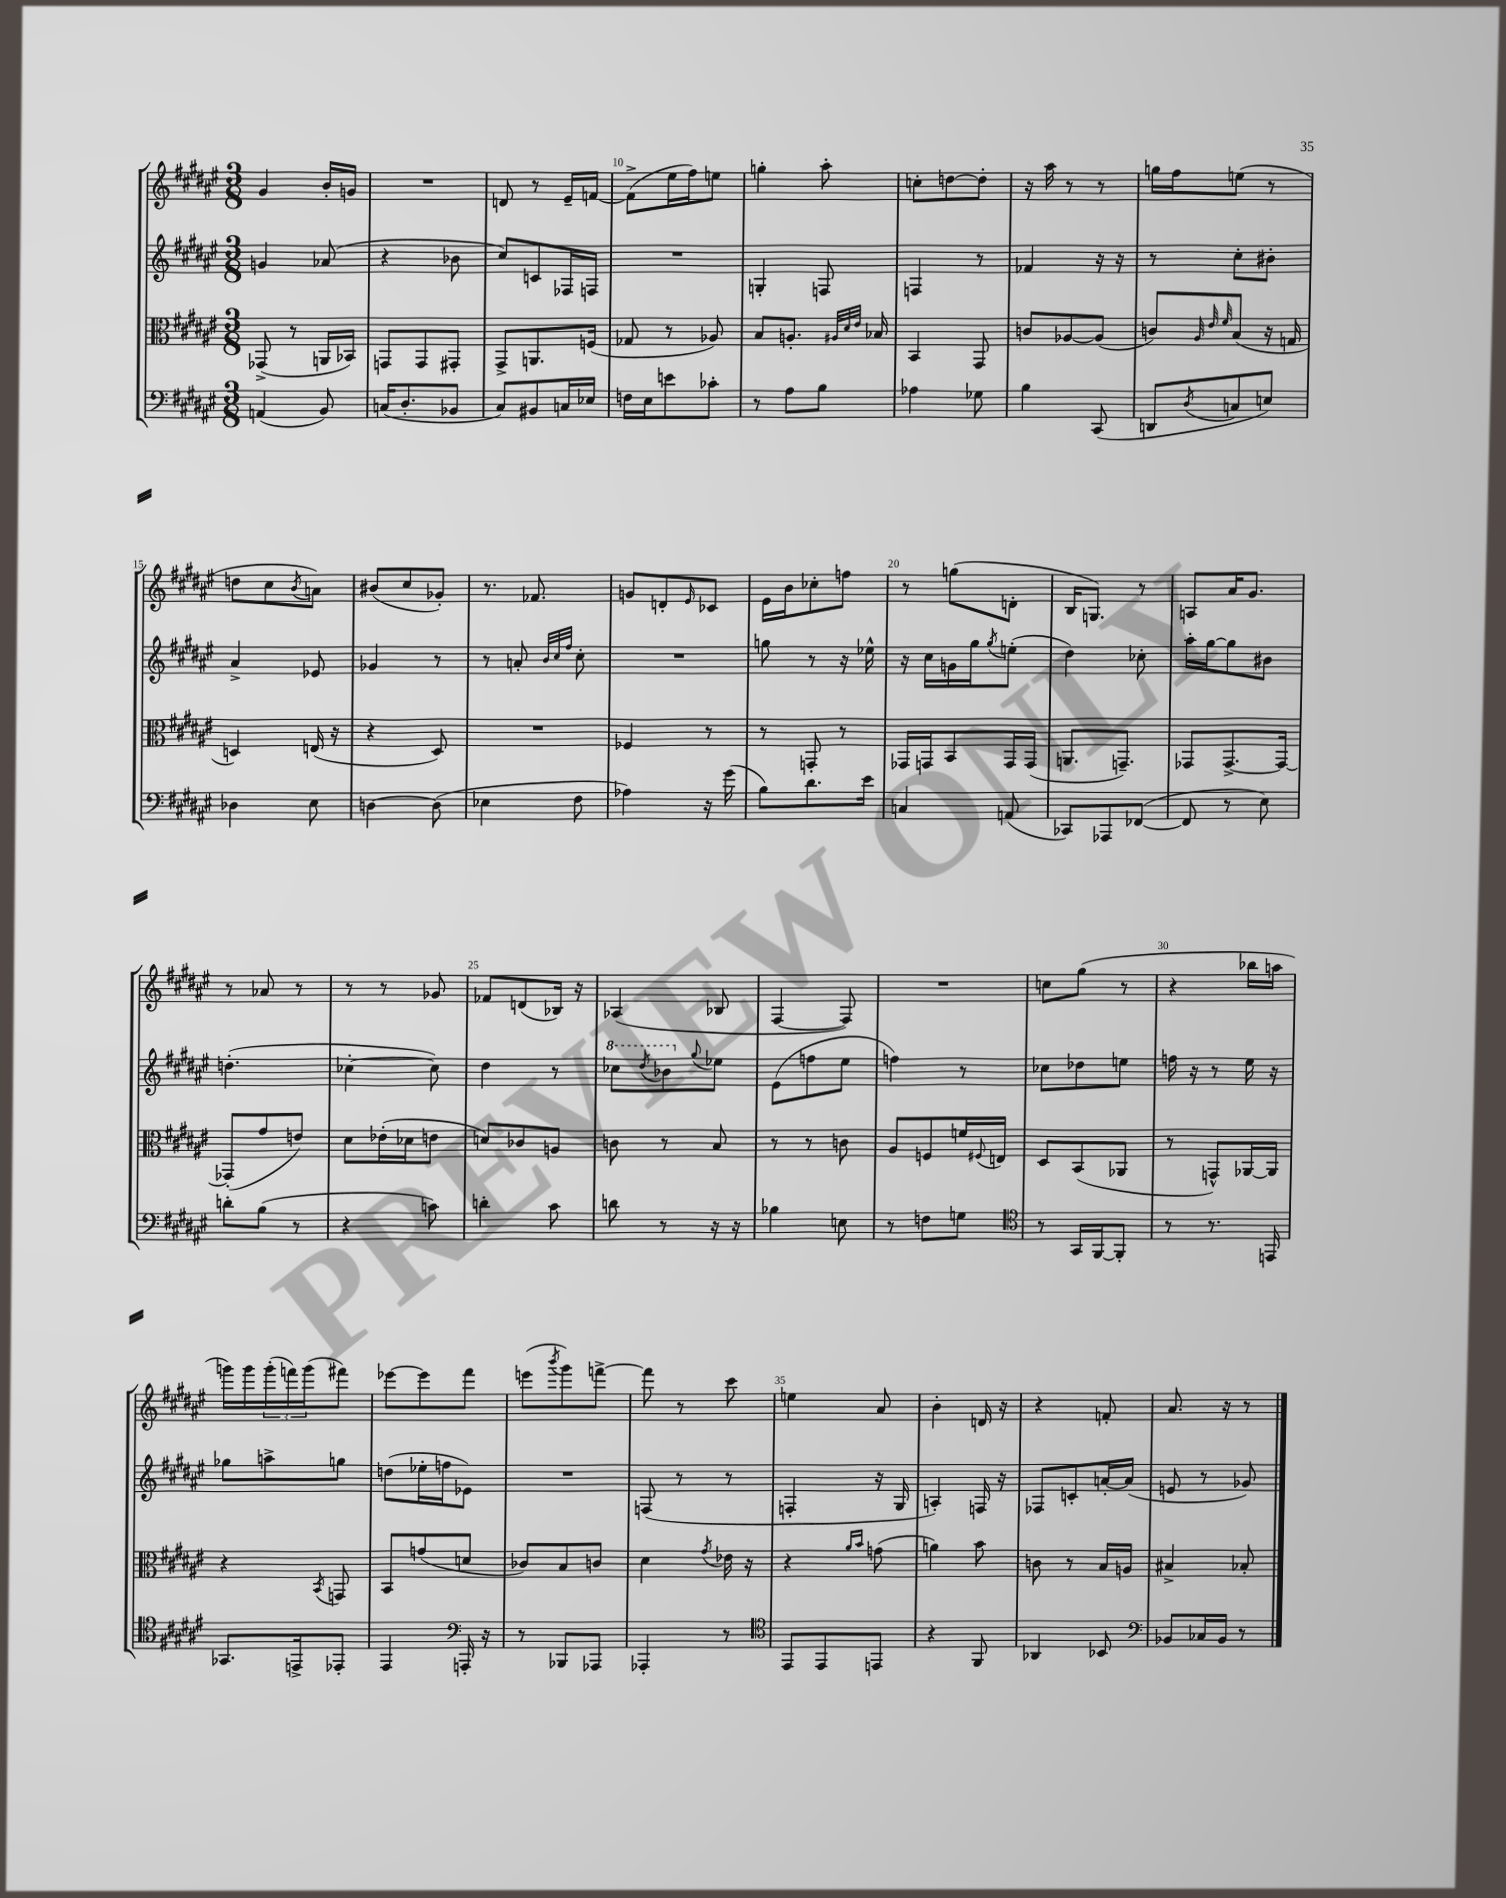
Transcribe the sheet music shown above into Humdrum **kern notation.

**kern	**kern	**kern	**kern
*part4	*part3	*part2	*part1
*staff4	*staff3	*staff2	*staff1
*clefF4	*clefC3	*clefG2	*clefG2
*k[f#c#g#d#a#e#]	*k[f#c#g#d#a#e#]	*k[f#c#g#d#a#e#]	*k[f#c#g#d#a#e#]
*M3/8	*M3/8	*M3/8	*M3/8
=7	=7	=7	=7
(4AAn/	(8GG-X^/	4gn/	4g#/
.	8r	.	.
8BB/)	16AAn/LL	(8a-X/	16b'/LL
.	16BB-X/JJ)	.	16gn/JJ
=8	=8	=8	=8
(16Cn/KL	8GGn/L	4r	4.r
8.D#'/	.	.	.
.	8GG/	.	.
8BB-X/J	8GG#X'/J	8b-X\	.
=9	=9	=9	=9
8C#/L)	8GG#^/L	8cc#/L)	8dn/
8BB#X/	8.AAn/	8cn/	8r
16Cn/L	.	16F-X/L	16e#~/LL
16E-X/JJ	(16Fn/Jk	16Fn/JJ	[16fn/JJ
=10	=10	=10	=10
16Fn\LL	8G-X/	4.r	(8f^\L]
16E#\J	.	.	.
8en\	8r	.	16ee#\L
.	.	.	16ff#\J)
8c-X'\J	8A-X/)	.	8een\J
=11	=11	=11	=11
8r	8B/L	4Gn'/	4ggn'\
8A#\L	8.An'/J	.	.
8B\J	.	8Fn/	8aa#'\
.	32qqA#X/LLL	.	.
.	32qqd#/	.	.
.	32qqe#/JJJ	.	.
.	16B-X/	.	.
=12	=12	=12	=12
4A-X\	4BB/	4Fn/	8ccn'\L
.	.	.	[8ddn\
8G-X\	8GG#/	8r	8dd'\J]
=13	=13	=13	=13
4B\	8cn/L	4f-X/	16r
.	.	.	16aa#\
.	[8A-X/	.	8r
(8CC#/	(8A-/J]	16r	8r
.	.	16r	.
=14	=14	=14	=14
8DDn/L	8cn/L)	8r	16ggn\LL
.	.	.	16ff#\J
.	32qqA#/	.	.
.	32qqe#/	.	.
8qD#/	32qqf#/	.	.
8Cn/	(8B/J	8cc#'\L	(8een\J
8En/J)	16r	8b#X'\J	8r
.	16Gn/	.	.
!!LO:LB:g=z
=15	=15	=15	=15
4D-X\	4Dn/)	4a#^/	8ddn\L
.	.	.	8cc#\
.	.	.	8qb/
8E#\	(16En/	8e-X/	8an\J)
.	16r	.	.
=16	=16	=16	=16
[4Dn\	4r	4g-X/	(8b#X/L
.	.	.	8cc#/
(8D\]	8D#/)	8r	8g-X'/J)
=17	=17	=17	=17
4E-X\	4.r	8r	8.r
.	.	8an'/	.
.	.	.	8.f-X/
.	.	32qqb/LLL	.
.	.	32qqcc#/	.
.	.	32qqff#/JJJ	.
8F#\	.	8cc#'\	.
=18	=18	=18	=18
4A-X\)	4F-X/	4.r	8gn/L
.	.	.	8dn'/
.	.	.	16qqe#/
16r	8r	.	8c-X/J
(16g#\	.	.	.
=19	=19	=19	=19
8B\L)	8r	8ggn\	16e#\LL
.	.	.	16b\J
8.d#\	8GGn'/	8r	8cc-X'\
.	8r	16r	8ffn\J
16e#\Jk	.	16ee-X^^\	.
=20	=20	=20	=20
4Cn/	16GG-X/LL	16r	8r
.	16GGn/J	16cc#\LL	.
.	8BB/	16gn\	(8ggn\L
.	.	16gg#\J	.
.	.	8qgg#/	.
(8AAn/	16GG/L	(8een'\J	8dn'\J
.	(16GG/JJ	.	.
=21	=21	=21	=21
8CC-X/L)	8.AAn/L	4dd#\)	16B/KL
.	.	.	8.Gn/J)
8AAA-X/	.	.	.
.	8.GGn~/J)	.	.
([8FF-X/J	.	8cc-X'\	8r
=22	=22	=22	=22
8FF-/]	8GG-X/L	16aa#'\LL	8An/L
.	.	[16gg#\J	.
8r	[8.GG-^/	8gg#\]	16a#/K
.	.	.	8.g#/J
8E#\)	.	8b#X\J	.
.	16GG-/Jk_	.	.
!!LO:LB:g=z
=23	=23	=23	=23
8dn'\L	(8GG-X'/L]	(4.ddn'\	8r
(8B\J	8g#/	.	8a-X/
8r	8en/J)	.	8r
=24	=24	=24	=24
4r	8d#\L	[4cc-X'\	8r
.	(16e-X'\L	.	8r
.	16d-X\J	.	.
8cn\)	8en\J	8cc-\])	8g-X/
=25	=25	=25	=25
4dn'\	8dn/L)	4dd#\	8f-X/L
.	8c-X/	.	(8dn/
8c#\	8An/J	8r	16B-X/Jk)
.	.	.	16r
=26	=26	=26	=26
*	*	*8va	*
8dn\	8cn\	8ccc-X\L	(4A-X/
.	.	8qddd#/	.
8r	8r	8bb-X\	.
*	*	*X8va	*
.	.	8qqgg#/	.
16r	8B/	8ee-X\J	8B-X/
16r	.	.	.
=27	=27	=27	=27
4B-X\	8r	(8e#\L	[4F#/
.	8r	8ffn\	.
8En\	8cn\	8ee#\J	8F#/])
=28	=28	=28	=28
8r	8A#/L	4ffn\)	4.r
8Fn\L	8Fn/	.	.
8Gn\J	16fn/L	8r	.
.	8qqF#X/	.	.
.	16En/JJ	.	.
=29	=29	=29	=29
*clefC4	*	*	*
8r	8D#/L	8cc-X\L	8ccn\L
16GG#/LL	(8BB/	8dd-X\	(8gg#\J
[16FF#/J	.	.	.
8FF#'/J]	8AA-X/J	8een\J	8r
=30	=30	=30	=30
8r	8r	16ffn\	4r
.	.	16r	.
8.r	8GGn^^/L)	8r	.
.	[16AA-X/L	16ee#\	16bb-X\LL
16EEn/	16AA-/JJ]	16r	16aan\JJ
!!LO:LB:g=z
=31	=31	=31	=31
8.GG-X/L	4r	8gg-X\L	16gggn\LL)
.	.	.	16ggg\
.	.	8aan^\	(24ggg'\
.	.	.	24fffn\)
16EEn^/k	.	.	.
.	.	.	(24ggg\J
.	8qBB/	.	.
8EE-X'/J	8GGn/	8ggn\J	8fff#X\J)
=32	=32	=32	=32
4EE#/	8BB/L	(8ddn\L	[8eee-X\L
.	(8gn/	16ee-X'\L	8eee-\]
.	.	16ffn\J	.
*clefF4	*	*	*
16AAAn'/	8dn/J	8e-X\J)	8fff#\J
16r	.	.	.
=33	=33	=33	=33
8r	8c-X/L)	4.r	(8eeen\L
.	.	.	8qbbb/
8BBB-X/L	8B/	.	8ggg#\)
8AAA-X/J	8cn/J	.	[8fffn^\J
=34	=34	=34	=34
4AAA-X'/	4d#\	(8Fn/	8fff\]
.	.	8r	8r
.	8qg#/	.	.
8r	16e-X\	8r	8ccc#\
.	16r	.	.
=35	=35	=35	=35
*clefC4	*	*	*
8EE#/L	4r	4Fn'/	4een\
8EE#/	.	.	.
.	16qqa#/LL	.	.
.	16qqb/JJ	.	.
8EEn/J	(8gn\	16r	8a#/
.	.	16G#/	.
=36	=36	=36	=36
4r	4an\)	4An'/)	4b'\
8FF#/	8b\	16Fn/	16dn/
.	.	16r	16r
=37	=37	=37	=37
4AA-X/	8cn\	8F-X/L	4r
.	8r	8cn'/	.
8BB-X/	16B/LL	[16an'/L	8fn'/
.	16An/JJ	(16a/JJ]	.
=38	=38	=38	=38
*clefF4	*	*	*
8BB-X/L	4B#X^/	8en/	8.a#/
16C-X/L	.	8r	.
16BB-/JJ	.	.	16r
8r	8B-X'/	8g-X/)	8r
==	==	==	==
*-	*-	*-	*-
